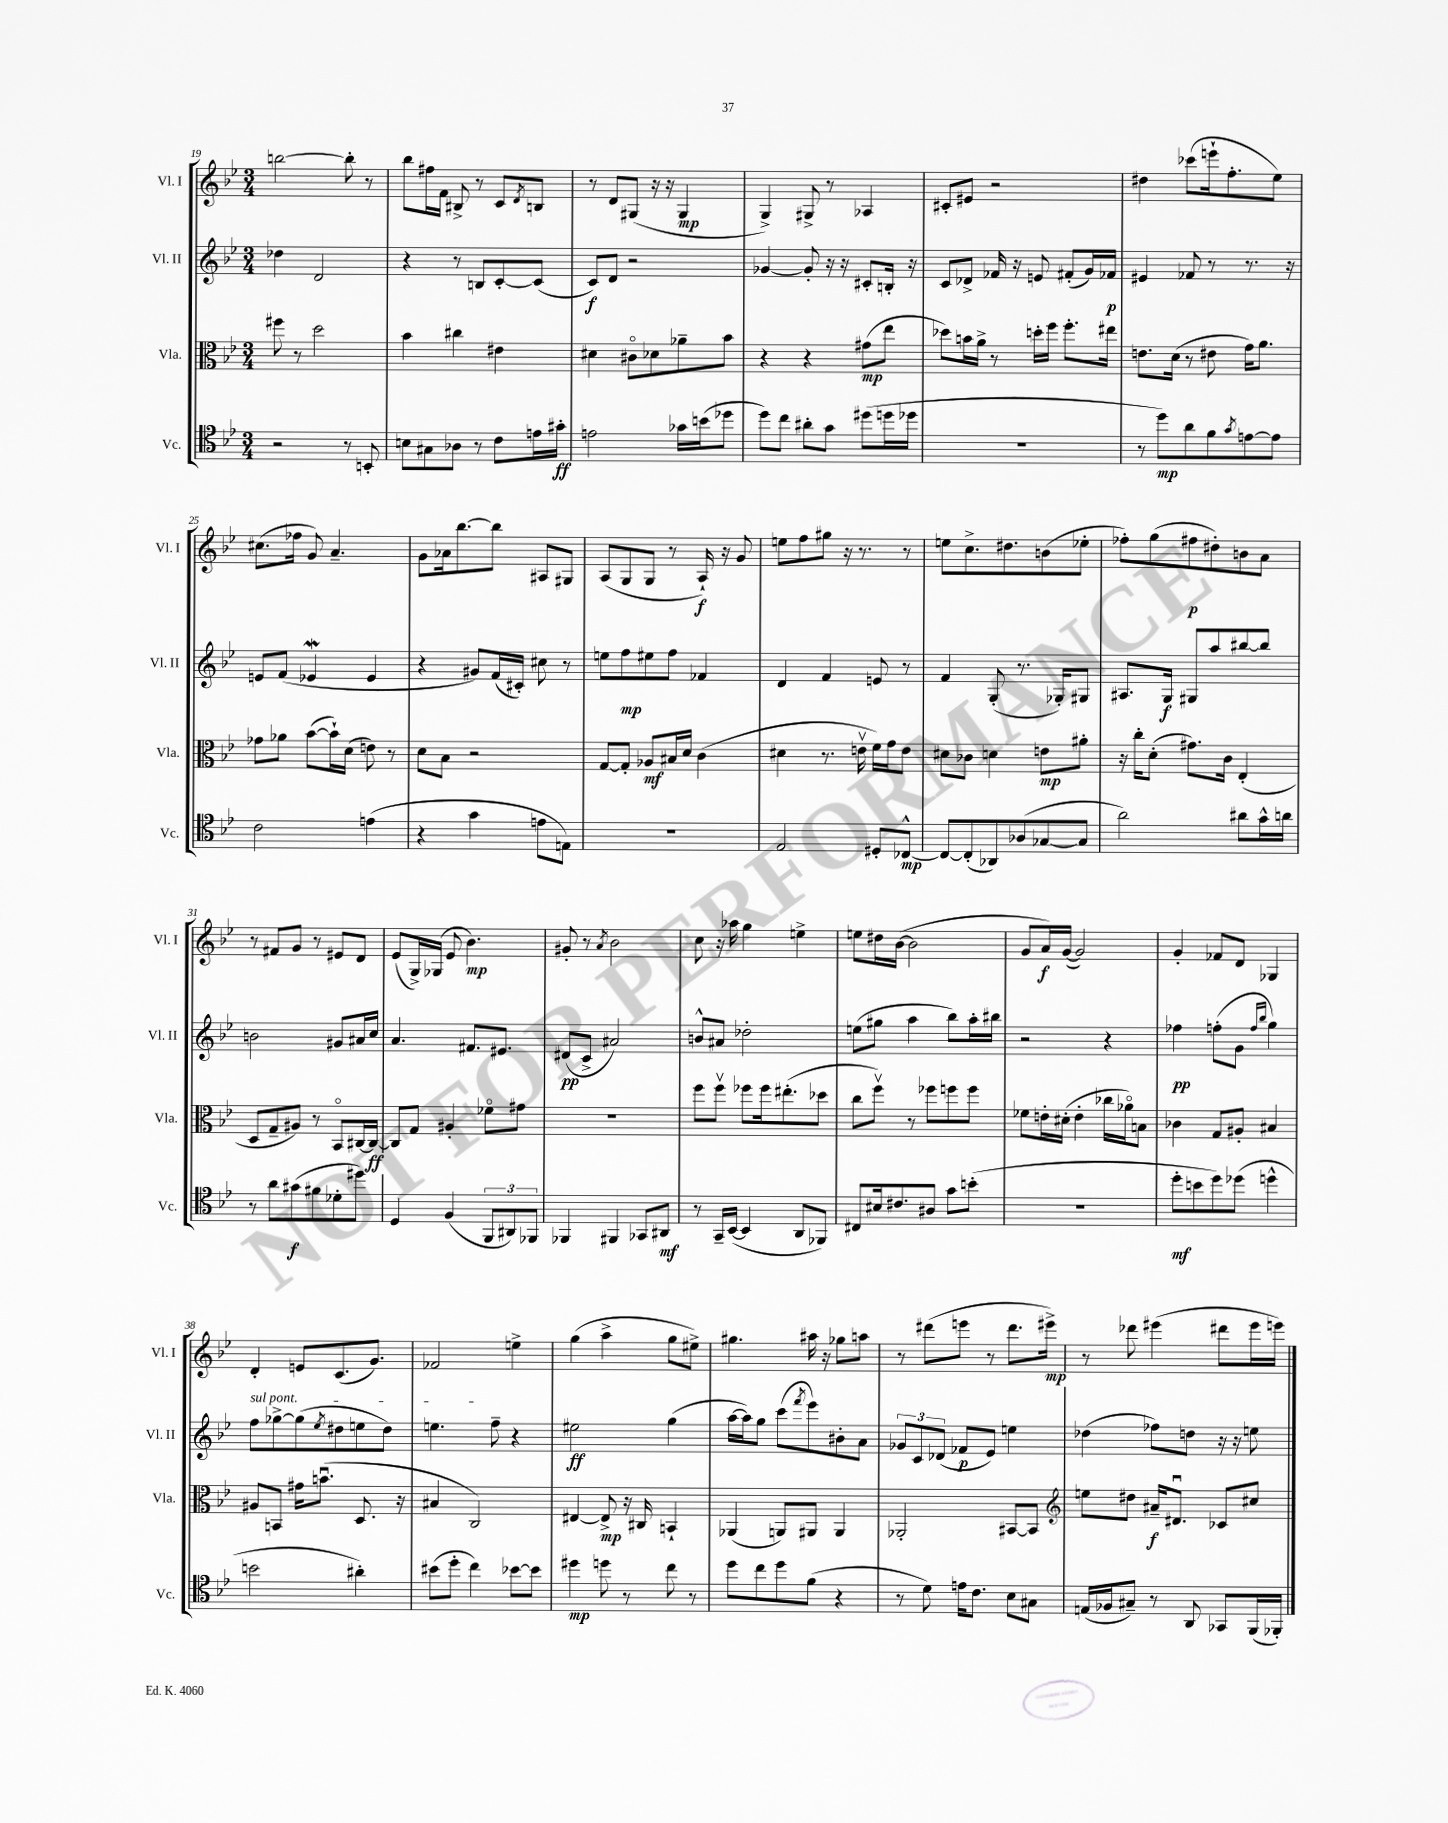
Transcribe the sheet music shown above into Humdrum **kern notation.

**kern	**dynam	**kern	**dynam	**kern	**dynam	**kern	**dynam
*part4	*part4	*part3	*part3	*part2	*part2	*part1	*part1
*staff4	*staff4	*staff3	*staff3	*staff2	*staff2	*staff1	*staff1
*I"Vc.	*	*I"Vla.	*	*I"Vl. II	*	*I"Vl. I	*
*I'Vc.	*	*I'Vla.	*	*I'Vl. II	*	*I'Vl. I	*
*clefC4	*	*clefC3	*	*clefG2	*	*clefG2	*
*k[b-e-]	*	*k[b-e-]	*	*k[b-e-]	*	*k[b-e-]	*
*M3/4	*	*M3/4	*	*M3/4	*	*M3/4	*
=19	=19	=19	=19	=19	=19	=19	=19
2r	.	8ff#X\	.	4dd-X\	.	[2bbn\	.
.	.	8r	.	.	.	.	.
.	.	2dd\	.	2d/	.	.	.
8r	.	.	.	.	.	8bb'\]	.
8BBn'/	.	.	.	.	.	8r	.
=20	=20	=20	=20	=20	=20	=20	=20
8Bn\L	.	4b-\	.	4r	.	8bb-\L	.
8G#X\	.	.	.	.	.	16ff#X\L	.
.	.	.	.	.	.	16f\JJ	.
8A-X\J	.	4cc#X\	.	8r	.	8B#X^/	.
8r	.	.	.	8Bn/L	.	8r	.
8c\L	.	4e#X\	.	[8c'/	.	8c/L	.
.	.	.	.	.	.	8qd/	.
16en\L	.	.	.	(8c/J]	.	8Bn/J	.
16g#X'\JJ	ff	.	.	.	.	.	.
=21	=21	=21	=21	=21	=21	=21	=21
2en\	.	4d#X\	.	8c/L)	f	8r	.
.	.	.	.	8d/J	.	8d/L	.
.	.	8c#X\L	.	2r	.	(8G#X/J	.
.	.	8d-X\	.	.	.	16r	.
.	.	.	.	.	.	16r	.
16g-X\LL	.	8a-X~\	.	.	.	4G#/	mp
(16bn\J	.	.	.	.	.	.	.
8dd-X\J	.	8b-\J	.	.	.	.	.
=22	=22	=22	=22	=22	=22	=22	=22
8dd\L)	.	4r	.	[4g-X/	.	4G^/)	.
8cc\J	.	.	.	.	.	.	.
8a#X'\L	.	4r	.	8g-'/]	.	8G#X^/	.
8g\J	.	.	.	16r	.	8r	.
.	.	.	.	16r	.	.	.
(8dd#X\L	.	(8g#X\L	mp	8c#X'/L	.	4A-X/	.
16ddn\L	.	8ee-\J	.	16Bn'/Jk	.	.	.
16dd-X\JJ	.	.	.	16r	.	.	.
=23	=23	=23	=23	=23	=23	=23	=23
2.r	.	8dd-X\L)	.	8c/L	.	8c#X'/L	.
.	.	16bn\L	.	8d-X^/J	.	8e#X/J	.
.	.	16a^\JJ	.	.	.	.	.
.	.	8r	.	16f-X/	.	2r	.
.	.	.	.	16r	.	.	.
.	.	16ddn'\LL	.	8en/	.	.	.
.	.	16ff\JJ	.	.	.	.	.
.	.	8.ff'\L	.	(8f#X'/L	.	.	.
.	.	.	.	16g/L)	.	.	.
.	.	16ee#X\Jk	.	16f-X/JJ	p	.	.
=24	=24	=24	=24	=24	=24	=24	=24
8r	.	8.en\L	.	4e#X/	.	4dd#X\	.
8dd\L)	mp	.	.	.	.	.	.
.	.	(16d\Jk	.	.	.	.	.
8a\	.	8r	.	8f-X/	.	(8ccc-X\L	.
8f\	.	8e#X\	.	8r	.	16eeen`\k	.
.	.	.	.	.	.	8.ff'\	.
8qg/	.	.	.	.	.	.	.
[8en\	.	16g\KL)	.	8.r	.	.	.
.	.	8.a\J	.	.	.	.	.
8e\J]	.	.	.	.	.	8ee-\J)	.
.	.	.	.	16r	.	.	.
!!LO:LB:g=z
=25	=25	=25	=25	=25	=25	=25	=25
2c\	.	8g-X\L	.	8en/L	.	(8.cc#X\L	.
.	.	8a-X\J	.	(8f/J	.	.	.
.	.	.	.	.	.	16ff-X\Jk	.
.	.	([8b-\L	.	4e-Xw/	.	8g/)	.
.	.	16b-`\L])	.	.	.	4.a~/	.
.	.	(16d\JJ	.	.	.	.	.
(4en\	.	8en\)	.	4e-/	.	.	.
.	.	8r	.	.	.	.	.
=26	=26	=26	=26	=26	=26	=26	=26
4r	.	8d\L	.	4r	.	8g\L	.
.	.	8B-\J	.	.	.	16a-X\k	.
.	.	.	.	.	.	[8.bb-\	.
4g\	.	2r	.	8g#X/L)	.	.	.
.	.	.	.	(16f/L	.	8bb-\J]	.
.	.	.	.	16c#X'/JJ)	.	.	.
8en\L	.	.	.	8cc#X\	.	8A#X/L	.
8En\J)	.	.	.	8r	.	8G#X/J	.
=27	=27	=27	=27	=27	=27	=27	=27
2.r	.	[8G/L	.	8een\L	.	(8A/L	.
.	.	8G'/J]	.	8ff\	mp	8G/	.
.	.	8A-X/L	mf	8ee#X\	.	8G/J	.
.	.	16B#X/L	.	8ff\J	.	8r	.
.	.	16d/JJ	.	.	.	.	.
.	.	(4c\	.	4f-X/	.	16A`/)	f
.	.	.	.	.	.	16r	.
.	.	.	.	.	.	8g/	.
=28	=28	=28	=28	=28	=28	=28	=28
2E-/	.	4d#X\	.	4d/	.	8een\L	.
.	.	.	.	.	.	8ff\	.
.	.	8.r	.	4f/	.	8gg#X\J	.
.	.	.	.	.	.	16r	.
.	.	16env\	.	.	.	8.r	.
8D#X'/L	.	16f\LL)	.	8en/	.	.	.
.	.	16g\J	.	.	.	.	.
[8C-X^^/J	mp	8e\J	.	8r	.	8r	.
=29	=29	=29	=29	=29	=29	=29	=29
8C-/L_	.	8d#X\L	.	4f/	.	8een\L	.
(8C-'/]	.	8c-X\J	.	.	.	8.cc^\	.
8AA-X/)	.	4dn\	.	(8G'/	.	.	.
.	.	.	.	.	.	8.dd#X\	.
(8A-X/	.	.	.	8.r	.	.	.
[8G-X/	.	8en\L	mp	.	.	(8bn\	.
.	.	.	.	16G-X'/KL)	.	.	.
8G-/J]	.	8a#X'\J	.	8G#X/J	.	8ee-X'\J	.
=30	=30	=30	=30	=30	=30	=30	=30
2a\)	.	16r	.	8.A#X/L	.	8ff-X'\L)	.
.	.	16cc'\KL	.	.	.	.	.
.	.	(8d'\J	.	.	.	(8gg\	.
.	.	.	.	16G/Jk	f	.	.
.	.	8.g#X\L)	.	8G#X/L	.	8ff#X\	p
.	.	.	.	8aa/	.	8dd#X'\)	.
.	.	16c\Jk	.	.	.	.	.
8a#X\L	.	(4E-'/	.	[8bb#X/	.	8bn\	.
16g^^\L	.	.	.	8bb#/J]	.	8a\J	.
16an\JJ	.	.	.	.	.	.	.
!!LO:LB:g=z
=31	=31	=31	=31	=31	=31	=31	=31
8r	.	8D/L	.	2bn\	.	8r	.
8a\L	.	8G~/	.	.	.	8f#X/L	.
(8g#X\	f	8A#X/J)	.	.	.	8g/J	.
8f#X\	.	8r	.	.	.	8r	.
8d-X'\	.	8BB-/L	.	8g#X/L	.	8e#X/L	.
8dd#X\J)	.	[16C#X/L	.	16a#X/L	.	8d/J	.
.	.	16C#/JJ_	ff	16cc/JJ	.	.	.
=32	=32	=32	=32	=32	=32	=32	=32
4D/	.	8C#/L]	.	4.a/	.	(8e-/L	.
.	.	8G/J	.	.	.	16G^/L)	.
.	.	.	.	.	.	(16G-X/JJ	.
(4F/	.	4A#X'/	.	.	.	8e-/	.
.	.	.	.	8.f#X/L	.	4.b-\)	mp
12FF/L	.	8f-X\L	.	.	.	.	.
.	.	.	.	8.e#X/J	.	.	.
12AA#X/)	.	.	.	.	.	.	.
.	.	8g#X\J	.	.	.	.	.
12FF-X/J	.	.	.	.	.	.	.
=33	=33	=33	=33	=33	=33	=33	=33
4FF-X/	.	2.r	.	(8d#X/L	pp	8g#X'/	.
.	.	.	.	8c^/J	.	8r	.
.	.	.	.	.	.	8qa/	.
4FF#X/	.	.	.	2a#X/)	.	2b-\	.
8GG-X/L	.	.	.	.	.	.	.
8AA#X/J	mf	.	.	.	.	.	.
=34	=34	=34	=34	=34	=34	=34	=34
8r	.	8ff\L	.	8bn^^/L	.	8cc\	.
16GG~/LL	.	8ffv\J	.	8a#X/J	.	16r	.
([16BB-/JJ	.	.	.	.	.	16aa-X\	.
4BB-/]	.	8ff-X\L	.	2dd-X'\	.	4gg\	.
.	.	16ff-\k	.	.	.	.	.
.	.	(8.ee#X'\	.	.	.	.	.
8AA/L	.	.	.	.	.	4een^\	.
8FF-X/J)	.	8dd-X\J	.	.	.	.	.
=35	=35	=35	=35	=35	=35	=35	=35
8C#X/L	.	8cc\L	.	(8een\L	.	8een\L	.
16B#X/k	.	8ffv\J)	.	8gg#X\J	.	16dd#X\L	.
8.c#X/	.	.	.	.	.	([16b-\JJ	.
.	.	8r	.	4aa\	.	2b-\]	.
8A#X/J	.	8ff-X\L	.	.	.	.	.
8g\L	.	8ffn\	.	8bb-\L)	.	.	.
(8bn'\J	.	8ff\J	.	16aa'\L	.	.	.
.	.	.	.	16bb#X\JJ	.	.	.
=36	=36	=36	=36	=36	=36	=36	=36
2.r	.	8f-X\L	.	2r	.	8g/L	.
.	.	16en'\L	.	.	.	16a/L)	f
.	.	(16d#X'\JJ	.	.	.	([16g/JJ	.
.	.	4e'\	.	.	.	2g/])	.
.	.	16cc-X\LL	.	4r	.	.	.
.	.	16a-X\J)	.	.	.	.	.
.	.	8Bn\J	.	.	.	.	.
=37	=37	=37	=37	=37	=37	=37	=37
8dd'\L	mf	4c-X\	.	4ff-X\	pp	4g'/	.
8bn\	.	.	.	.	.	.	.
8dd\)	.	8G/L	.	(8ffn'\L	.	8f-X/L	.
(8dd-X\J	.	8A#X'/J	.	8g\J	.	8d/J	.
.	.	.	.	16qqff/LL	.	.	.
.	.	.	.	16qqbb-/JJ	.	.	.
4ddn^^\	.	4B#X/	.	4gg\)	.	4G-X/	.
!!LO:LB:g=z
=38	=38	=38	=38	=38	=38	=38	=38
!	!	!	!	!LO:TX:a:i:t=sul pont.	!	!	!
2bn\	.	8A#X/L	.	8ff\L	.	4d'/	.
.	.	8BBn/J	.	[8gg-X^\	.	.	.
.	.	16g#X\KL	.	(8gg-\]	.	8en/L	.
.	.	(8.bnu\J	.	.	.	.	.
.	.	.	.	8qee-/	.	.	.
.	.	.	.	8dd#X\	.	(8.c/	.
4a#X'\)	.	8.D/	.	8een\	.	.	.
.	.	.	.	.	.	8.g/J)	.
.	.	.	.	8dd#\J)	.	.	.
.	.	16r	.	.	.	.	.
=39	=39	=39	=39	=39	=39	=39	=39
(8b#X\L	.	4B#X/	.	4.een\	.	2f-X/	.
8dd'\J	.	.	.	.	.	.	.
4cc\)	.	2C/)	.	.	.	.	.
.	.	.	.	8ff~\	.	.	.
[8b-X\L	.	.	.	4r	.	4een^\	.
8b-\J]	.	.	.	.	.	.	.
=40	=40	=40	=40	=40	=40	=40	=40
4dd#X\	mp	[4E#X/	.	2ee#X\	ff	(4gg\	.
8ddn\	.	8E#^/]	mp	.	.	4aa^\	.
8r	.	16r	.	.	.	.	.
.	.	16C#X/	.	.	.	.	.
8cc\	.	4BBn`/	.	(4gg\	.	8gg\L	.
8r	.	.	.	.	.	8ee#X^\J)	.
=41	=41	=41	=41	=41	=41	=41	=41
8dd\L	.	(4AA-X/	.	[16aa\LL	.	4.gg#X\	.
.	.	.	.	16aa\J])	.	.	.
8cc\	.	.	.	8gg\J	.	.	.
8dd\	.	8AAn/L)	.	(8ccc\L	.	.	.
.	.	.	.	8qfff/	.	.	.
(8f\J	.	8AA#X/J	.	8eee-\)	.	16aa#X\	.
.	.	.	.	.	.	16r	.
4r	.	4AA#/	.	8b#X'\	.	8gg-X\L	.
.	.	.	.	8a\J	.	8aan\J	.
=42	=42	=42	=42	=42	=42	=42	=42
8r	.	2AA-X'/	.	12g-X/L	.	8r	.
.	.	.	.	12c/	.	.	.
8d\)	.	.	.	.	.	(8ddd#X\L	.
.	.	.	.	(12d-X/J	.	.	.
16en\KL	.	.	.	8f-X/L	p	8eeen\J	.
8.c\J	.	.	.	.	.	.	.
.	.	.	.	8e-/J)	.	8r	.
8B-\L	.	[8BB#X/L	.	4een\	.	8.ddd#\L	.
8G#X\J	.	8BB#/J]	.	.	.	.	.
.	.	.	.	.	.	16eee#X^\Jk)	mp
=43	=43	=43	=43	=43	=43	=43	=43
*	*	*clefG2	*	*	*	*	*
(16En/LL	.	8een\L	.	(4dd-X\	.	8r	.
16F-X/J	.	.	.	.	.	.	.
8G#X~/J)	.	8dd#X\J	.	.	.	8ddd-X\	.
8r	.	16a#X~/KL	f	8ff-X\L)	.	(4eee#X\	.
.	.	8.d#Xu/J	.	.	.	.	.
8AA/	.	.	.	8ddn\J	.	.	.
8GG-X/L	.	8c-X/L	.	16r	.	8ddd#X\L	.
.	.	.	.	16r	.	.	.
(16FF/L	.	8cc#X/J	.	8een\	.	16eee#\L	.
16FF-X'/JJ)	.	.	.	.	.	16eeen\JJ)	.
==	==	==	==	==	==	==	==
*-	*-	*-	*-	*-	*-	*-	*-
